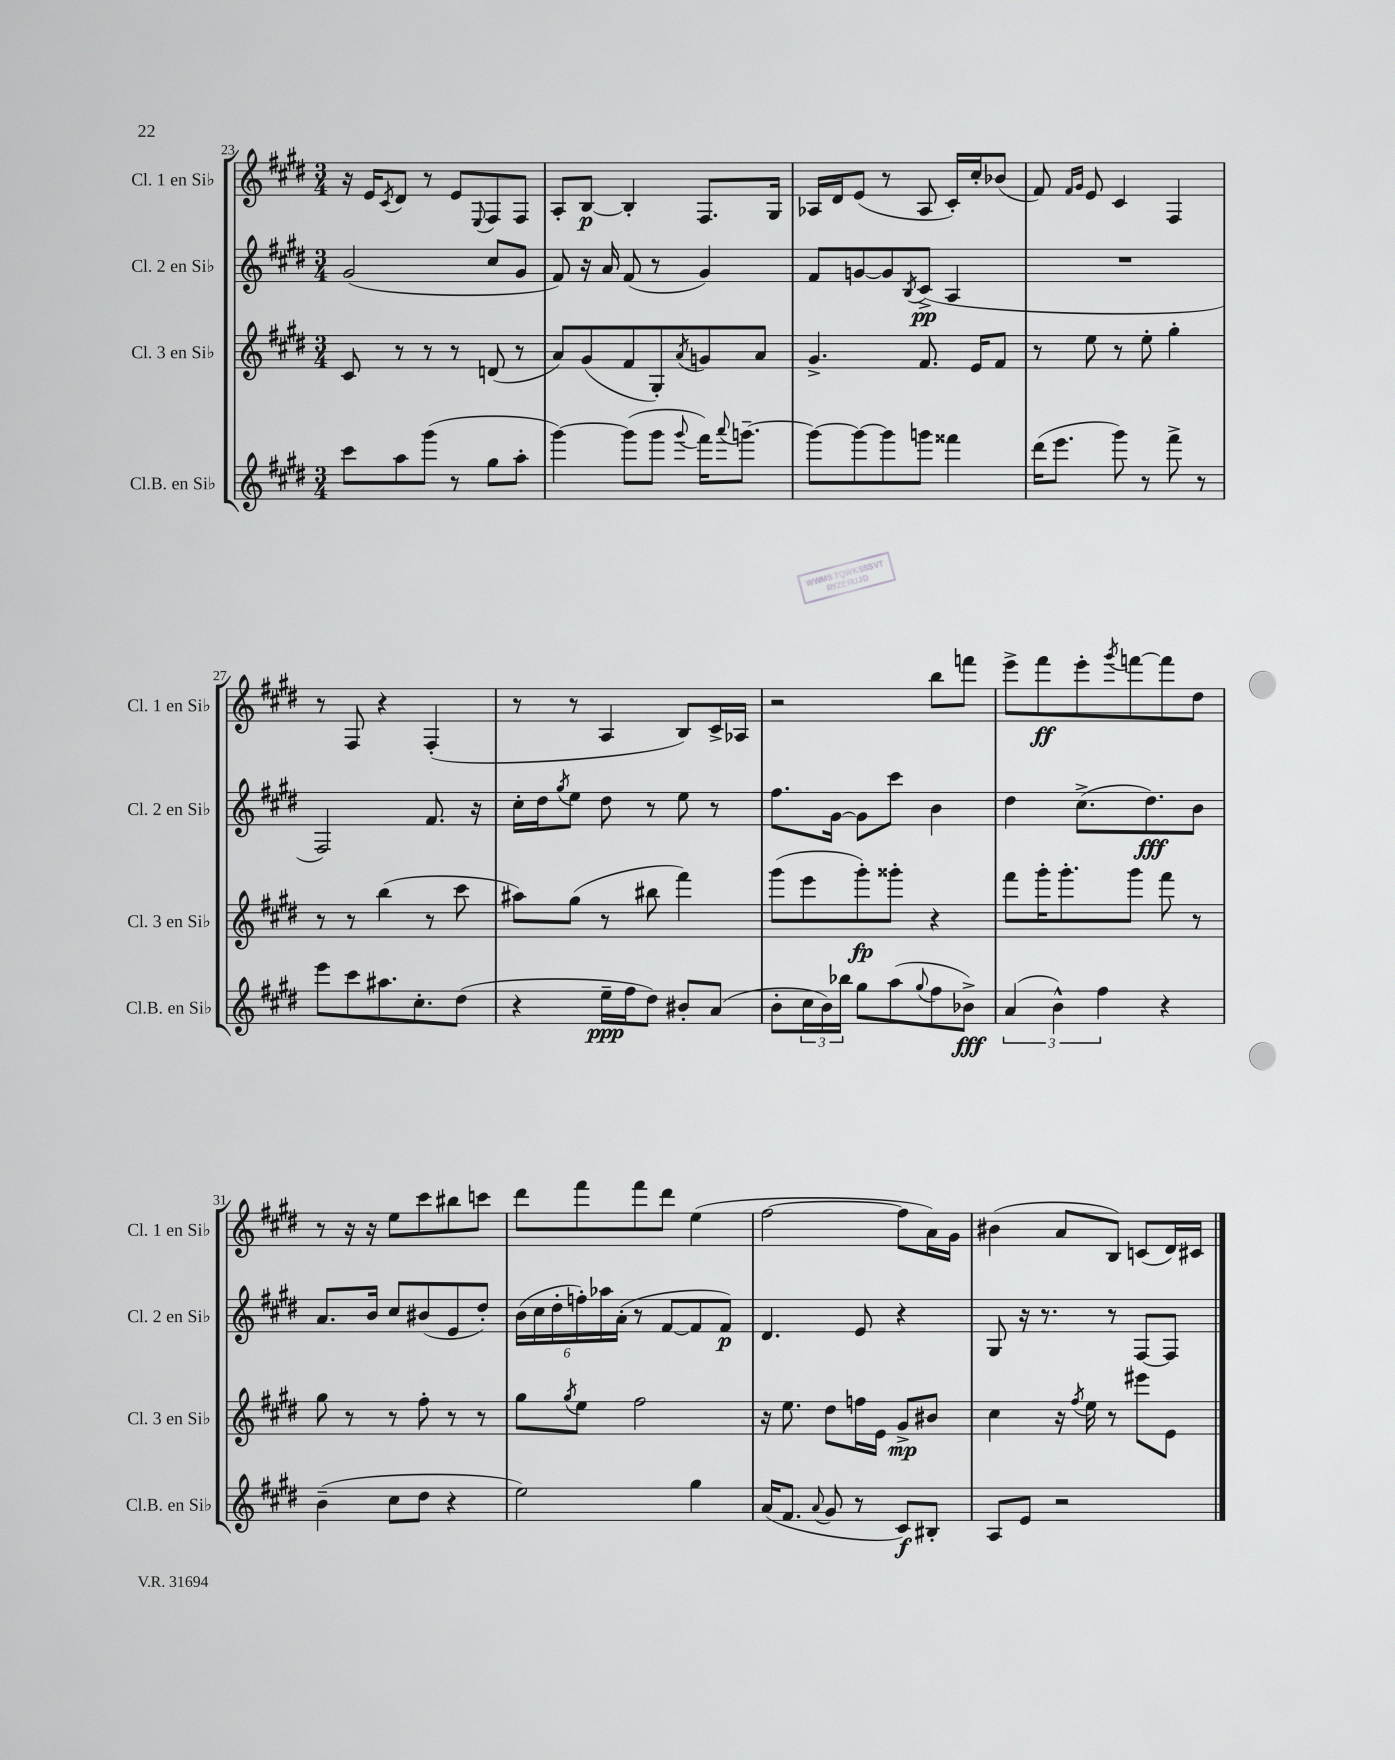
<<
\new StaffGroup <<
\new Staff = "s0" \with { instrumentName = "Cl. 1 en Sib" shortInstrumentName = "Cl. 1 en Sib" } {
    \clef treble \key e \major \numericTimeSignature \time 3/4
    r16 e'16 \acciaccatura { cis'8 } dis'8 r8 e'8 \appoggiatura { e8 } fis8 fis8 |
    a8-. b8~\p b4-. fis8. gis16 |
    aes16 dis'16 e'8( r8 aes8 cis'16-.) cis''16-. bes'8( |
    fis'8) \grace { fis'16 gis'16 } e'8 cis'4 fis4 |
    r8 fis8 r4 fis4-.( |
    r8 r8 a4 b8) cis'16-> aes16 |
    r2 b''8 f'''8 |
    e'''8-> fis'''8\ff e'''8-. \acciaccatura { gis'''8 } f'''8~ f'''8 dis''8 |
    r8 r16 r16 e''8 cis'''8 bis''8 c'''8 |
    dis'''8 fis'''8 fis'''8 dis'''8 e''4( |
    fis''2~ fis''8 a'16) gis'16 |
    bis'4( a'8 b8) c'8( dis'16) cis'16 \bar "|." |
}
\new Staff = "s1" \with { instrumentName = "Cl. 2 en Sib" shortInstrumentName = "Cl. 2 en Sib" } {
    \clef treble \key e \major \numericTimeSignature \time 3/4
    gis'2( cis''8 gis'8 |
    fis'8) r16 a'16 fis'8( r8 gis'4) |
    fis'8 g'8~ g'8 \acciaccatura { b8 } cis'8->\pp( a4 |
    R2. |
    fis2) fis'8. r16 |
    cis''16-. dis''16 \acciaccatura { gis''8 } e''8 dis''8 r8 e''8 r8 |
    fis''8. gis'16~ gis'8 cis'''8 b'4 |
    dis''4 cis''8.->( dis''8.\fff) b'8 |
    a'8. b'16 cis''8 bis'8( e'8 dis''8-.) |
    \tuplet 6/4 { b'16( cis''16 dis''16-. f''16-.) aes''16 a'16-.( } r8 fis'8~ fis'8 fis'8\p) |
    dis'4. e'8 r4 |
    gis8 r16 r8. r8 fis8~ fis8 \bar "|." |
}
\new Staff = "s2" \with { instrumentName = "Cl. 3 en Sib" shortInstrumentName = "Cl. 3 en Sib" } {
    \clef treble \key e \major \numericTimeSignature \time 3/4
    cis'8 r8 r8 r8 d'8( r8 |
    a'8) gis'8( fis'8 gis8-.) \acciaccatura { a'8 } g'8 a'8 |
    gis'4.-> fis'8. e'16 fis'8 |
    r8 e''8 r8 e''8-. gis''4-. |
    r8 r8 b''4( r8 cis'''8 |
    ais''8) gis''8( r8 bis''8 fis'''4) |
    gis'''8( e'''8 gis'''8-.\fp) gisis'''8-. r4 |
    fis'''8 gis'''16-. gis'''8.-. gis'''8 fis'''8 r8 |
    gis''8 r8 r8 fis''8-. r8 r8 |
    gis''8 \acciaccatura { gis''8 } e''8 fis''2 |
    r16 e''8. dis''8 f''16 e'16 gis'8->\mp bis'8 |
    cis''4 r16 \acciaccatura { fis''8 } e''16 r8 eis'''8 e'8 \bar "|." |
}
\new Staff = "s3" \with { instrumentName = "Cl.B. en Sib" shortInstrumentName = "Cl.B. en Sib" } {
    \clef treble \key e \major \numericTimeSignature \time 3/4
    cis'''8 a''8 gis'''8( r8 gis''8 a''8-. |
    gis'''4~) gis'''8( gis'''8 \appoggiatura { gis'''8 } fis'''16) \appoggiatura { a'''8 } g'''8.~-- |
    g'''8~ g'''8~ g'''8 g'''8 fisis'''4 |
    dis'''16( e'''8. gis'''8) r8 fis'''8-> r8 |
    e'''8 cis'''8 ais''8. cis''8.-. dis''8( |
    r4 e''16--\ppp fis''16 dis''8) bis'8-. a'8( |
    b'8-. \tuplet 3/2 { cis''16 b'16) bes''16 } gis''8 a''8( \appoggiatura { gis''8 } fis''8 bes'8->\fff) |
    \tuplet 3/2 { a'4( b'4-^) fis''4 } r4 |
    b'4--( cis''8 dis''8 r4 |
    e''2) gis''4 |
    a'16( fis'8. \appoggiatura { a'8 } gis'8 r8 cis'8\f) bis8-. |
    a8 e'8 r2 \bar "|." |
}
>>
>>
\layout { \context { \Score currentBarNumber = #23 } }
